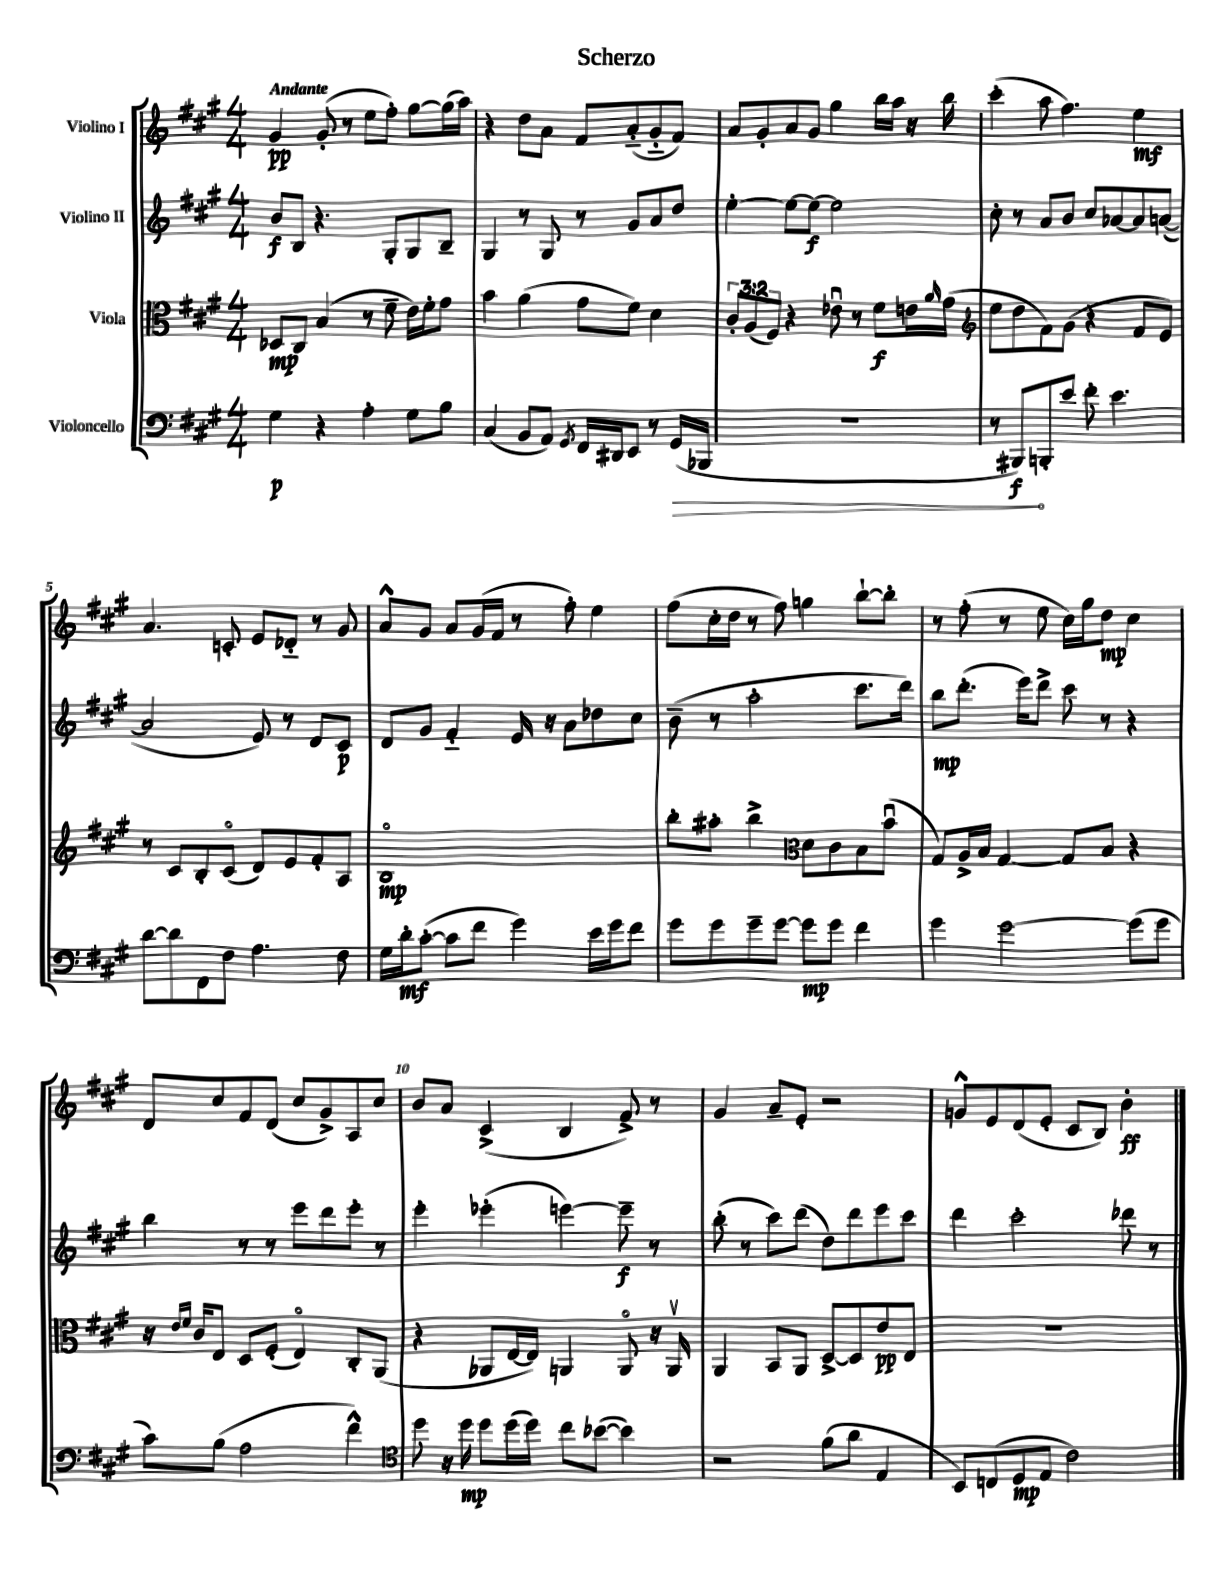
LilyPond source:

\header { title = "Scherzo" }
<<
\new StaffGroup <<
\new Staff = "s0" \with { instrumentName = "Violino I" } {
    \clef treble \key a \major \numericTimeSignature \time 4/4 \tempo "Andante"
    gis'4\pp gis'8-.( r8 e''8 fis''8-.) gis''8~ gis''16( a''16) |
    r4 d''8 a'8 fis'8 a'8-_( gis'8-_ fis'8) |
    a'8 gis'8-. a'8 gis'8 gis''4 b''16 a''16 r16 b''16 |
    cis'''4-.( a''8 fis''4.) e''4\mf |
    a'4. c'8-. e'8 des'8-_ r8 gis'8 |
    a'8-^ gis'8 a'8 gis'16( fis'16 r8 fis''8-.) e''4 |
    fis''8( cis''16-. d''16 r8 fis''8) g''4 b''8~-! b''8-. |
    r8 fis''8-.( r8 e''8 cis''16) gis''16 d''8\mp cis''4 |
    d'8 cis''8 fis'8 d'8( cis''8 gis'8->) a8 cis''8 |
    b'8 a'8 cis'4->( b4 fis'8->) r8 |
    gis'4 a'8-- e'8-. r2 |
    g'8-^ e'8 d'8( e'8-. cis'8 b8) b'4-.\ff \bar "|." |
}
\new Staff = "s1" \with { instrumentName = "Violino II" } {
    \clef treble \key a \major \numericTimeSignature \time 4/4
    b'8\f b8 r4. gis8-. gis8 b8-- |
    gis4 r8 gis8 r8 gis'8 a'8 d''8 |
    e''4~-. e''8~ e''8~\f e''2 |
    cis''8-. r8 a'8 b'8 cis''8 aes'8~ aes'8 a'8~( |
    a'2 e'8) r8 d'8 cis'8\p |
    d'8 gis'8 fis'4-_ e'16 r16 a'8 des''8 cis''8 |
    b'8--( r8 a''2-. cis'''8. d'''16) |
    b''8\mp d'''8.-.( e'''16) d'''8-> cis'''8 r8 r4 |
    b''4 r8 r8 e'''8 d'''8 e'''8-. r8 |
    e'''4-. ees'''4-.( e'''4~) e'''8--\f r8 |
    b''8-.( r8 cis'''8) d'''8( d''8) d'''8 e'''8 cis'''8 |
    d'''4 cis'''2-. des'''8 r8 \bar "|." |
}
\new Staff = "s2" \with { instrumentName = "Viola" } {
    \clef alto \key a \major \numericTimeSignature \time 4/4 \override Staff.TupletNumber.text = #tuplet-number::calc-fraction-text
    des8\mp cis8 b4( r8 fis'8-- e'16) fis'16-. gis'8 |
    b'4 a'4( gis'8 fis'8) d'4 |
    \tuplet 3/2 { cis'8-. a8( fis8) } r4 ees'8\downbow r8 fis'8\f e'16 \grace { a'16 } gis'16( |
    \clef treble e''8 d''8 fis'8) gis'8( r4 fis'8 e'8) |
    r8 cis'8 b8-. cis'8\flageolet( d'8) e'8 fis'8-. a8 |
    b1\flageolet\mp |
    b''8-. ais''8-. b''4-> \clef alto d'8 cis'8 b8 b'8\downbow( |
    gis8) a16-> b16 gis4~ gis8 b8 r4 |
    r16 \grace { e'16 fis'16 } cis'16 e8 d8 fis8-.( e4\flageolet) cis8-. a,8( |
    r4 aes,8 e16~ e16) a,4 a,8\flageolet r16 a,16\upbow |
    a,4 b,8 a,8 d8~-> d8 e'8\pp e8 |
    R1 \bar "|." |
}
\new Staff = "s3" \with { instrumentName = "Violoncello" } {
    \clef bass \key a \major \numericTimeSignature \time 4/4
    gis4\p r4 a4-. gis8 b8 |
    cis4( b,8 a,8) \acciaccatura { gis,8 } fis,16 dis,16 e,8 r8 \once \override Hairpin.circled-tip = ##t gis,16\>( bes,,16 |
    R1 |
    r8 bis,,8\f\!) b,,8-. e'8 fis'8-. e'4. |
    d'8~ d'8 fis,8 fis8 a4. fis8 |
    gis16 d'16-.\mf cis'8~-.( cis'8 fis'8 gis'4) e'16 gis'16 fis'8 |
    gis'8 gis'8 gis'8-- gis'8~ gis'8\mp gis'8 fis'4 |
    gis'4 gis'2~ gis'8( gis'8 |
    cis'8) b8( a2 fis'4-^) |
    \clef tenor d''8 r16 d''16\mp d''8 d''16( d''16) cis''8 bes'8~( bes'4) |
    r2 fis'8( a'8 e4 |
    b,8) c8( d8\mp e8 cis'2) \bar "|." |
}
>>
>>
\layout { \context { \Score \override BarNumber.break-visibility = ##(#f #t #t) barNumberVisibility = #(every-nth-bar-number-visible 5) } }
